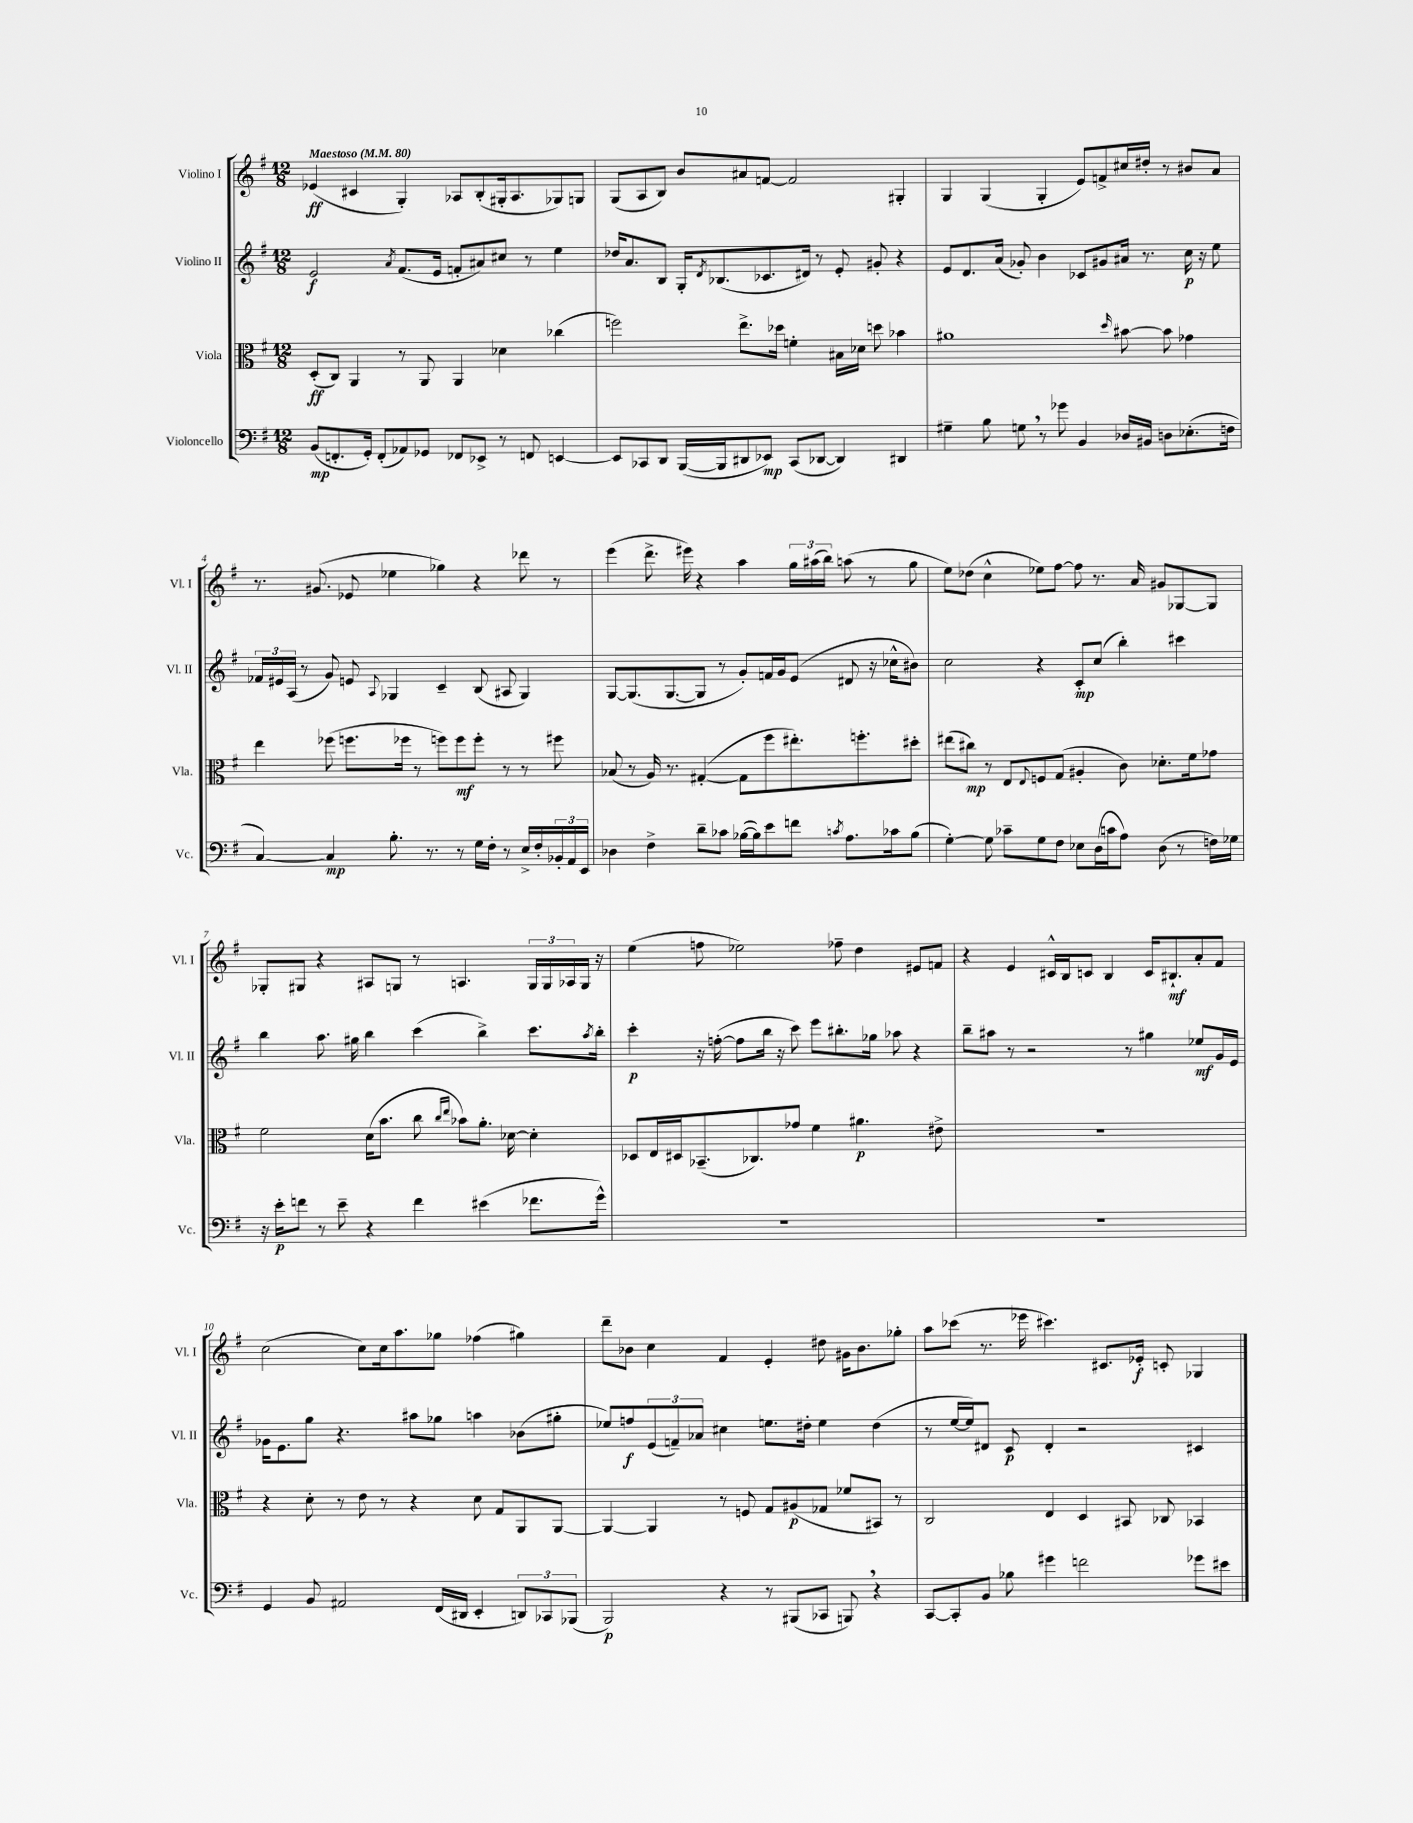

**kern	**dynam	**kern	**dynam	**kern	**dynam	**kern	**dynam
*part4	*part4	*part3	*part3	*part2	*part2	*part1	*part1
*staff4	*staff4	*staff3	*staff3	*staff2	*staff2	*staff1	*staff1
*I"Violoncello	*	*I"Viola	*	*I"Violino II	*	*I"Violino I	*
*I'Vc.	*	*I'Vla.	*	*I'Vl. II	*	*I'Vl. I	*
*clefF4	*	*clefC3	*	*clefG2	*	*clefG2	*
*k[f#]	*	*k[f#]	*	*k[f#]	*	*k[f#]	*
*M12/8	*	*M12/8	*	*M12/8	*	*M12/8	*
*MM80	*	*MM80	*	*MM80	*	*MM80	*
=1	=1	=1	=1	=1	=1	=1	=1
!	!	!	!	!	!	!LO:TX:a:B:t=Maestoso	!
(8BB/L	mp	(8D'/L	ff	2e/	f	(4e-X/	ff
8.FFn'/	.	8C/J)	.	.	.	.	.
.	.	4AA/	.	.	.	4c#X/	.
16GG'/Jk)	.	.	.	.	.	.	.
(8FF'/L	.	.	.	.	.	.	.
.	.	.	.	8qa/	.	.	.
8AA-X/)	.	8r	.	(8.f#/L	.	4G'/)	.
8GG-X/J	.	8AA/	.	.	.	.	.
.	.	.	.	16e/Jk	.	.	.
8FF-X/L	.	4AA/	.	8fn'/L	.	8A-X/L	.
8EE-X^/J	.	.	.	8a#X/)	.	(8B'/	.
8r	.	4d-X\	.	8cc#X/J	.	16G#X'/k	.
.	.	.	.	.	.	8.A-/	.
8FFn/	.	.	.	8r	.	.	.
[4EEn/	.	(4cc-X\	.	4ee\	.	8G-X/)	.
.	.	.	.	.	.	8Gn/J	.
=2	=2	=2	=2	=2	=2	=2	=2
8EE/L]	.	2ffn\)	.	16dd-X/KL	.	(8G/L	.
.	.	.	.	8.a/	.	.	.
8CC-X/	.	.	.	.	.	8A/	.
8DD/J	.	.	.	8B/J	.	8B/J)	.
([16BBB/LL	.	.	.	16G'/KL	.	8b/L	.
.	.	.	.	8qd/	.	.	.
16BBB/J]	.	.	.	(8.B-X/	.	.	.
8DD#X/	.	8.ee^\L	.	.	.	8a#X/	.
8EE-X/J)	mp	.	.	8.c-X/	.	[8fn/J	.
.	.	16dd-X\Jk	.	.	.	.	.
(8CC-/L	.	4fn'\	.	.	.	2f/]	.
.	.	.	.	16d#X/Jk)	.	.	.
[8DD-X/J	.	.	.	8r	.	.	.
4DD-/])	.	16B#X\LL	.	8e'/	.	.	.
.	.	16d-X\JJ	.	.	.	.	.
.	.	8ddn\	.	8g#X'/	.	.	.
4DD#X/	.	4b-X\	.	4r	.	4G#X'/	.
=3	=3	=3	=3	=3	=3	=3	=3
4G#X~\	.	1a#X	.	8e/L	.	4G/	.
.	.	.	.	8.d/	.	.	.
8B\	.	.	.	.	.	(4G/	.
.	.	.	.	(16a/Jk	.	.	.
8Gn,\	.	.	.	8g-X'/)	.	.	.
8r	.	.	.	4b\	.	4G'/	.
8g-X\	.	.	.	.	.	.	.
4BB/	.	.	.	8c-X/L	.	8e/L)	.
.	.	.	.	8g#X/	.	8fn^/	.
.	.	16qqdd/	.	.	.	.	.
16D-X/LL	.	[8b#X\	.	16a#X/Jk	.	16cc#X/L	.
16BB#X/JJ	.	.	.	8.r	.	16dd#X'/JJ	.
8Dn\L	.	8b#\]	.	.	.	8r	.
(8.E-X'\	.	4g-X\	.	16cc\	p	8b#X/L	.
.	.	.	.	16r	.	.	.
.	.	.	.	8ee\	.	8a/J	.
16Fn\Jk	.	.	.	.	.	.	.
!!LO:LB:g=z
=4	=4	=4	=4	=4	=4	=4	=4
[4C/)	.	4ee\	.	24f-X/LL	.	8.r	.
.	.	.	.	24e#X/	.	.	.
.	.	.	.	(24A/JJ	.	.	.
.	.	.	.	8r	.	.	.
.	.	.	.	.	.	(8.g#X/	.
4C/]	mp	(8ff-X\	.	8g/)	.	.	.
.	.	8.ffn\L	.	8en/	.	8e-X/	.
.	.	.	.	8qqA/	.	.	.
8.B'\	.	.	.	4G-X/	.	4ee-X\	.
.	.	16ff-X\Jk	.	.	.	.	.
.	.	8r	.	.	.	.	.
8.r	.	.	.	.	.	.	.
.	.	8ffn\L)	.	4c~/	.	4gg-X\)	.
8r	.	8ff\	mf	.	.	.	.
16G\LL	.	8ff'\J	.	(8B/	.	4r	.
16F#'\JJ	.	.	.	.	.	.	.
8r	.	8r	.	8A#X/	.	.	.
16E^/LL	.	8r	.	4G-/)	.	8ddd-X\	.
16F#'/	.	.	.	.	.	.	.
24BB-X'/	.	8ff#X\	.	.	.	8r	.
24AA/	.	.	.	.	.	.	.
24EE/JJ	.	.	.	.	.	.	.
=5	=5	=5	=5	=5	=5	=5	=5
4D-X\	.	(8B-X/	.	[8G/L	.	(4eee\	.
.	.	8r	.	(8.G/]	.	.	.
4F#^\	.	16A/)	.	.	.	8.ddd^\	.
.	.	8.r	.	[8.G/	.	.	.
.	.	.	.	.	.	16eee#X\)	.
8d~\L	.	([4G#X'/	.	8G/J]	.	4r	.
8c-X\J	.	.	.	8r	.	.	.
([16B-X\LL	.	8G#\L]	.	8g'/L)	.	4aa\	.
16B-\J])	.	.	.	.	.	.	.
8e\	.	8ff#\	.	16fn/L	.	.	.
.	.	.	.	16g/J	.	.	.
8fn\J	.	8.ee#X'\)	.	(8e/J	.	24gg\LL	.
.	.	.	.	.	.	(24aa#X\	.
.	.	.	.	.	.	24bb\JJ)	.
8qcn/	.	.	.	.	.	.	.
8.A\L	.	.	.	8d#X/	.	(8aan\	.
.	.	8.ffn'\	.	.	.	.	.
.	.	.	.	16r	.	8r	.
16c-X\k	.	.	.	16cc-X^^\KL	.	.	.
(8B-\J	.	8dd#X'\J	.	8b#X\J)	.	8gg\	.
=6	=6	=6	=6	=6	=6	=6	=6
[4G'\)	.	(8ee#X\L	.	2cc\	.	8ee\L)	.
.	.	8cc#X\J)	mp	.	.	(8dd-X\J	.
8G\]	.	8r	.	.	.	4cc^^\	.
8c-X~\L	.	8E/L	.	.	.	.	.
.	.	8qqE/	.	.	.	.	.
8G\	.	8Fn/	.	4r	.	8ee-X\L)	.
8F#\J	.	(8G/J	.	.	.	[8ff#\J	.
8E-X\L	.	4A#X'/	.	8c'/L	mp	8ff#\]	.
(16D\L	.	.	.	(8cc/J	.	8.r	.
16cn\J	.	.	.	.	.	.	.
8A\J)	.	8c\)	.	4bb'\)	.	.	.
.	.	.	.	.	.	16a/	.
(8D\	.	8.d-X'\L	.	.	.	8g#X/L	.
8r	.	.	.	4ccc#X\	.	[8G-X/	.
.	.	16f#\k	.	.	.	.	.
16Fn\LL)	.	8g-X\J	.	.	.	8G-/J]	.
16G-X\JJ	.	.	.	.	.	.	.
!!LO:LB:g=z
=7	=7	=7	=7	=7	=7	=7	=7
16r	.	2f#\	.	4bb\	.	8G-X'/L	.
16e'\KL	p	.	.	.	.	.	.
8fn\J	.	.	.	.	.	8G#X/J	.
8r	.	.	.	8.aa\	.	4r	.
8e~\	.	.	.	.	.	.	.
.	.	.	.	16gg#X\	.	.	.
4r	.	(16d\KL	.	4bb\	.	8A#X/L	.
.	.	8.b\J	.	.	.	.	.
.	.	.	.	.	.	8Gn/J	.
4f\	.	8cc\	.	(4ccc\	.	8r	.
.	.	16qqcc/LL	.	.	.	.	.
.	.	16qqee/JJ	.	.	.	.	.
.	.	8b-X\L)	.	.	.	4.An/	.
(4e#X\	.	8.a'\J	.	4bb^\)	.	.	.
.	.	[16d-X\	.	.	.	.	.
8.f-X\L	.	4d-'\]	.	8.ccc\L	.	24G/LL	.
.	.	.	.	.	.	24G/	.
.	.	.	.	.	.	24A-X/	.
.	.	.	.	.	.	16G/JJ	.
.	.	.	.	8qaa/	.	.	.
16g^^\Jk)	.	.	.	16bb'\Jk	.	16r	.
=8	=8	=8	=8	=8	=8	=8	=8
1.r	.	8D-X/L	.	4ccc'\	p	(4ee\	.
.	.	16E/L	.	.	.	.	.
.	.	16D#X/J	.	.	.	.	.
.	.	(8.BB-X~/	.	16r	.	8ffn\	.
.	.	.	.	([16ffn'\	.	.	.
.	.	.	.	8ff\L]	.	2ee-X\)	.
.	.	8.C-X/)	.	.	.	.	.
.	.	.	.	16bb\Jk	.	.	.
.	.	.	.	16r	.	.	.
.	.	8g-X/J	.	8ccc\)	.	.	.
.	.	4f#\	.	8eee\L	.	.	.
.	.	.	.	8.bb#X'\	.	8ff-X~\	.
.	.	4.a#X\	p	.	.	4dd\	.
.	.	.	.	16gg-X\Jk	.	.	.
.	.	.	.	8aa-X\	.	.	.
.	.	.	.	4r	.	8e#X/L	.
.	.	8e#X^\	.	.	.	8fn/J	.
=9	=9	=9	=9	=9	=9	=9	=9
1.r	.	1.r	.	8bb~\L	.	4r	.
.	.	.	.	8aa#X\J	.	.	.
.	.	.	.	8r	.	4e/	.
.	.	.	.	2r	.	.	.
.	.	.	.	.	.	16c#X^^/LL	.
.	.	.	.	.	.	16B/J	.
.	.	.	.	.	.	8cn/J	.
.	.	.	.	.	.	4B/	.
.	.	.	.	8r	.	.	.
.	.	.	.	4gg#X\	.	16c/KL	.
.	.	.	.	.	.	8.B#X`/	mf
.	.	.	.	8ee-X/L	mf	8a'/	.
.	.	.	.	16g/L	.	8f#/J	.
.	.	.	.	16e/JJ	.	.	.
!!LO:LB:g=z
=10	=10	=10	=10	=10	=10	=10	=10
4GG/	.	4r	.	16g-X\KL	.	(2cc\	.
.	.	.	.	8.e\	.	.	.
8BB/	.	8d'\	.	8gg\J	.	.	.
2AA#X/	.	8r	.	4.r	.	.	.
.	.	8e\	.	.	.	8cc\L)	.
.	.	8r	.	.	.	16cc\k	.
.	.	.	.	.	.	8.aa\	.
.	.	4r	.	8aa#X\L	.	.	.
(16FF#/LL	.	.	.	8gg-X\J	.	8gg-X\J	.
16DD#X/JJ	.	.	.	.	.	.	.
4EE'/	.	8d\	.	4aan\	.	(4ff-X\	.
.	.	8G/L	.	.	.	.	.
12DDn/L)	.	8AA/	.	(8b-X\L	.	4gg#X\)	.
12CC-X/	.	.	.	.	.	.	.
.	.	[8AA/J	.	8gg#X'\J	.	.	.
(12BBB-X/J	.	.	.	.	.	.	.
=11	=11	=11	=11	=11	=11	=11	=11
2BBB/)	p	4AA/_	.	8ee-X/L)	.	8ddd~\L	.
.	.	.	.	8ffn/	f	8b-X\J	.
.	.	4AA/]	.	(12e/	.	4cc\	.
.	.	.	.	12fn~/)	.	.	.
.	.	.	.	12a-X/J	.	.	.
4r	.	8r	.	4cc#X\	.	4f#/	.
.	.	8Fn/	.	.	.	.	.
8r	.	8G/L	.	8.een\L	.	4e'/	.
(8BBB#X/L	.	(8A#X/	p	.	.	.	.
.	.	.	.	16dd#X'\Jk	.	.	.
8CC-X/J	.	8G-X/J	.	4ee\	.	8dd#X\	.
8BBBn,/)	.	8f-X/L	.	.	.	16g#X\KL	.
.	.	.	.	.	.	8.b-\	.
4r	.	8BB#X/J)	.	(4dd#\	.	.	.
.	.	8r	.	.	.	8gg-X'\J	.
=12	=12	=12	=12	=12	=12	=12	=12
[8CC/L	.	2C/	.	8r	.	8aa\L	.
8CC'/]	.	.	.	[16ee/LL	.	(8ccc-X\J	.
.	.	.	.	16ee/J])	.	.	.
8BB/J	.	.	.	8d#X/J	.	8.r	.
8B-X\	.	.	.	8c/	p	.	.
.	.	.	.	.	.	16eee-X\	.
4g#X\	.	4E/	.	4d#'/	.	4.ccc#X\)	.
2fn\	.	4D/	.	2r	.	.	.
.	.	.	.	.	.	8.c#X/L	.
.	.	8BB#X/	.	.	.	.	.
.	.	.	.	.	.	16e-X'/Jk	f
.	.	8C-X/	.	.	.	8cn'/	.
8g-X\L	.	4BB-X/	.	4c#X/	.	4G-X/	.
8e#X\J	.	.	.	.	.	.	.
==	==	==	==	==	==	==	==
*-	*-	*-	*-	*-	*-	*-	*-
